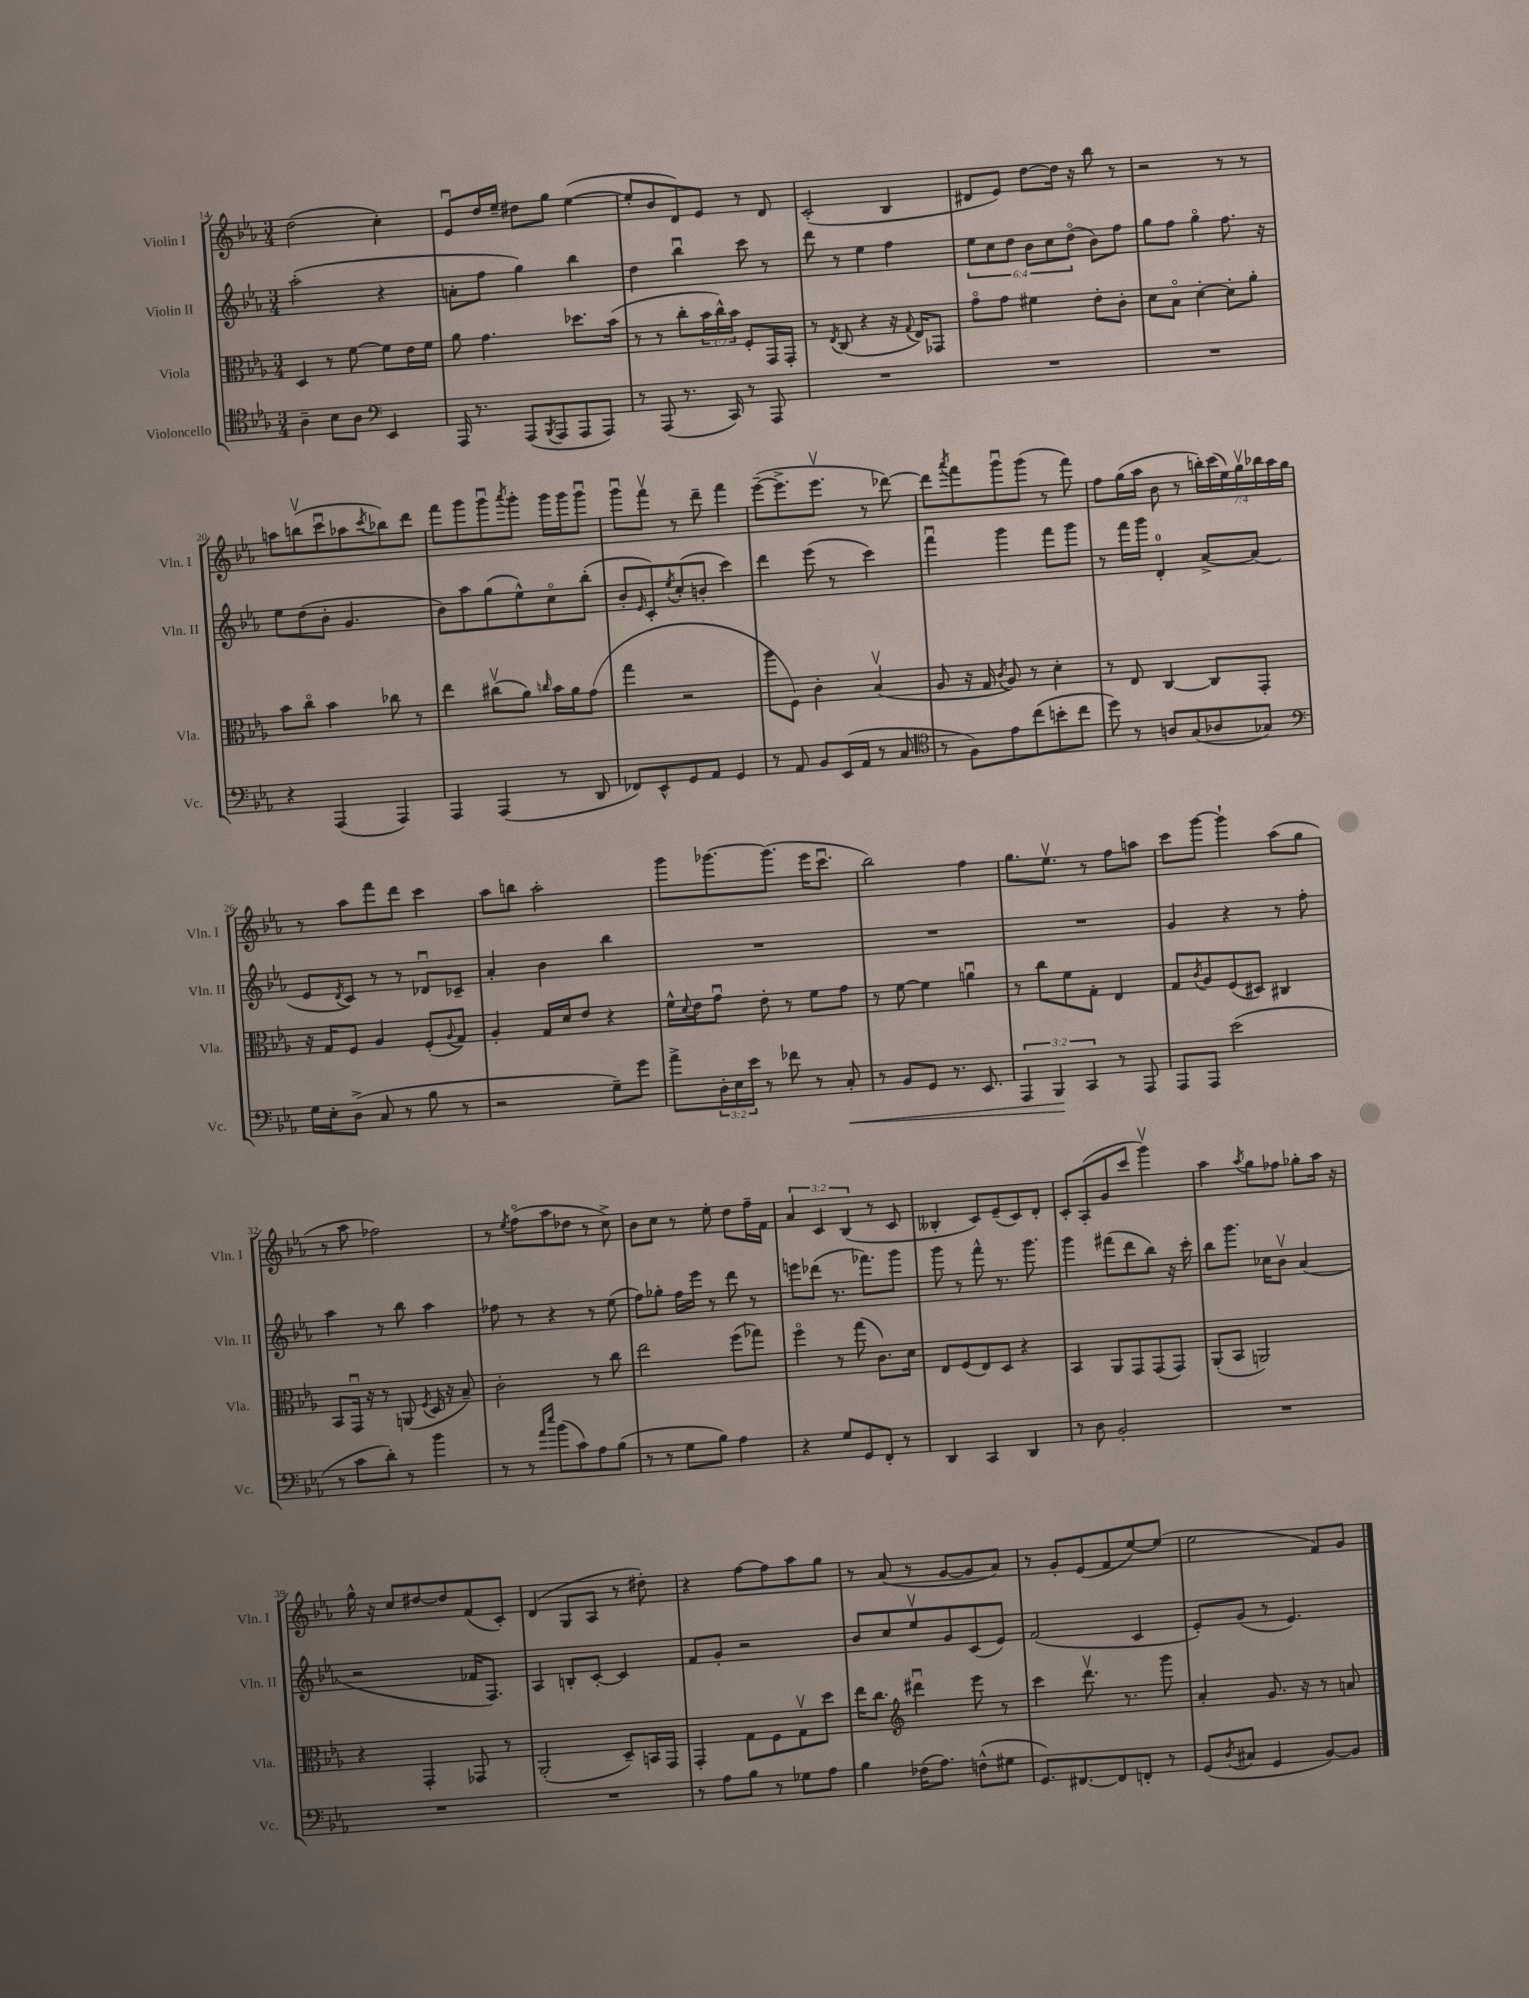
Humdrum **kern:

**kern	**kern	**kern	**kern
*staff4	*staff3	*staff2	*staff1
*clefC4	*clefC3	*clefG2	*clefG2
*k[b-e-a-]	*k[b-e-a-]	*k[b-e-a-]	*k[b-e-a-]
*M3/4	*M3/4	*M3/4	*M3/4
4A-~\	4D/	(2aa-'\	(2dd\
8B-\L	8r	.	.
8A-\J	[8f\	.	.
*clefF4	*	*	*
4EE-/	8f\]L	4r	4cc'\)
.	16e-\L	.	.
.	16f\JJ	.	.
=	=	=	=
16AAA-/	8a-\	8a'\L	8e-u/L
8.r	.	.	.
.	4.g\	8ff\J	16dd/L
.	.	.	16ee-~/JJ
(8AAA-/L	.	4gg\)	8dd#\L
8qBBB-/	.	.	.
8AAA-/	.	.	8gg\J
8AAA-/	8.dd-\L	4bb-\	([4ee-\
8AAA-/J)	.	.	.
.	(16b-\Jk	.	.
=	=	=	=
8r	8r	4dd\	8ee-'/]L
(8AAA-/	8r	.	8b-/
8.r	8cc'\L	4bb-u\	8d/)
.	24b-\L	.	8e-/J
.	24cc^^\)	.	.
16CC/)	.	.	.
.	24b-\JJ	.	.
8r	8F'/L	8ccc\	8r
8AAA-/	16GG/L	8r	8d/
.	16GG'/JJ	.	.
=	=	=	=
2.r	8r	8ddd\	(2c'/
.	8qE-/	.	.
.	(8C/	8r	.
.	4r	4ee-\	.
.	16r	4ff\	4B-/
.	8qqG/	.	.
.	16E-/LK)	.	.
.	8GG-/J	.	.
=	=	=	=
2.r	8go\L	12ee-\L	8d#/L
.	.	12cc\	.
.	8g\J	.	8e-/J)
.	.	12dd\J	.
.	4f#\	12b-\L	[8dd\L
.	.	12cc\	.
.	.	.	16dd\]Jk
.	.	(12ddo\J	.
.	.	.	16r
.	8e-'\L	8b-\L)	8bb-\
.	8c'\J	8ff\J	8r
=	=	=	=
2.r	8d\L	8gg\L	2r
.	8B-o\J	8ff\J	.
.	[4d'\	4ggo\	.
.	8d'\]L	8.ff\	8r
.	8a-'\J	.	8r
.	.	16r	.
=	=	=	=
4r	8b-\L	8ee-\L	8aa\L
.	8cco\J	(8dd\	(8bbv\
(4AAA-/	4b-\	8b-'\J	8cccu\
.	.	4.g/	8aa-\
.	.	.	8qccc/
4AAA-/)	8cc-\	.	8bb-\)
.	8r	.	8ddd\J
=	=	=	=
4AAA-/	4ee-\	8b-\L)	8fff\L
.	.	8aa-\	8ggg\
(4AAA-/	(8cc#v\L	(8gg\	8gggu\
.	.	.	8qaaa-/
.	8a-\J)	8ee-^^\)	8ggg'\J
.	16qqcc/	.	.
8r	16b-\LL	8cco\	16ggg\LL
.	16a-\J	.	16ggg\J
8DD/	(8g\J	(8bb-'\J	8gggu\J
=	=	=	=
8FF-/L)	4gg\	8b-'/L	8gggu\L
.	.	16qqe-/	.
8EE-^^/	.	8c'/)	8fffv\J
.	.	8qee-/	.
8GG/	2r	(8cc'/	8r
8AA-/J	.	8b'/J	8ddd~\
4GG/	.	4ccc\)	4fff\
=	=	=	=
8r	8aa-\L	4ddd\	([8eee-~\L
8AA-/	8F\J)	.	8.eee-^\]
8BB-/L	4c'\	(8eee-\	.
.	.	.	8.eee-v\J
(16EE-/L	.	8r	.
16AA-/JJ	.	.	.
8r	(4B-v/	4ccc\)	8r
8C/	.	.	[8ddd-\)
=	=	=	=
*clefC4	*	*	*
8r	8A-/	4fffu\	8ddd-\]L
.	.	.	8qaaa-/
8F\L)	16r	.	8fff\
.	16G/	.	.
.	8qc/	.	.
8e-\	8A-/)	4ggg\	8gggu\
(8cc\	8r	.	(8ggg\J
8b'\	4d'\	8fff\L	8r
8cc\J	.	8ggg\J	8fff\)
=	=	=	=
8dd\)	8r	8r	8ff\L
8r	8E-/	16fff\LL	(16gg\L
.	.	16ggg\JJ	16aa-\JJ
8A/L	[4C/	4d'/	8b-\
(8G/	.	.	8r
8A-/	8C/]L	[8a-^/L	28bb'\LL)
.	.	.	(28ccc\
.	.	.	28ee-\)
.	.	.	28ggv\
8G-/J)	8GG'/J	(8a-/]J	.
.	.	.	28bb-\
.	.	.	28aa-\
.	.	.	28gg\JJ
=	=	=	=
*clefF4	*	*	*
16G\LL	16r	8e-/L	8r
16E-'\J	16G/LK	.	.
.	.	8qd/	.
(8D^\J	8F/J	8c/J)	8aa-\L
8C/	4A-/	8r	8fff\
8r	.	8r	8ddd\J
8B-\	(8F'/L	8d-u/L	4ccc\
.	8qqA-/	.	.
8r	8G/J)	8c-~/J	.
=	=	=	=
2r	4A-'/	4a-'/	8aa-\L
.	.	.	8bb\J
.	16G/LL	4b-\	2aa-'\
.	16d/J	.	.
.	8e-/J	.	.
8G~\L)	4r	4bb-\	.
8g\J	.	.	.
=	=	=	=
8a-^\L	16f^^\LL	2.r	8ggg\L
.	8qqd/	.	.
.	16e-\J	.	.
24D'\L	8gu\J	.	[8.ggg-\
24E-\	.	.	.
24e-\JJ	.	.	.
8r	8e-'\	.	.
.	.	.	(8.ggg-\]J
8f-\	8r	.	.
8r	8f\L	.	16eee-\LK
.	.	.	8.cccu\J
8C'/	8g\J	.	.
=	=	=	=
8r	8r	2.r	2bb-\)
8BB-/L	[8f\	.	.
8GG/J	4f\]	.	.
8.r	.	.	.
.	4au\	.	4ff\
8.EE-/	.	.	.
=	=	=	=
6AAA-/	8r	2.r	8.gg\L
.	8cc\L	.	.
6BBB-/	.	.	.
.	.	.	8.ee-v\J
.	8f\	.	.
6CC/	.	.	.
.	8G'\J	.	8r
8r	4E-/	.	8ff\L
8AAA-/	.	.	8aa\J
=	=	=	=
8AAA-/L	8G/L	4g/	8ccc\L
.	8qc/	.	.
8AAA-/J	8A-/	.	[8ggg\J
(2e-\	(8F/	4r	4ggg`\]
.	8D#/J)	.	.
.	4C#/	8r	(8aa-\L
.	.	8ff'\	8gg\J
=	=	=	=
8r	8BB-/L	4aa-\	8r
8c\L	16GGu/Jk	.	8aa-\
.	16r	.	.
8d'\J)	8r	8r	2ff-\)
8r	(8AA/	8bb-\	.
.	8qF/	.	.
4b-\	16D/	4aa-\	.
.	16r	.	.
.	8B-~/)	.	.
=	=	=	=
8r	2c'\	8ff-\	8r
.	.	.	8qee-/
8r	.	8r	(8ffo\L
16qqa-/LL	.	.	.
16qqee-/JJ	.	.	.
(8b-\L	.	4r	8aa-\
8c\)	.	.	8dd-\J
8A-\	8r	8r	8r
(8B-\J	8cc\	(8ee-\	8cc^\)
=	=	=	=
8r	2ee-\	8ff\L)	8b-\L
8r	.	8gg-'\J	8cc\J
8G\L	.	16ff\LL	8r
.	.	16eee-\JJ	.
8B-\J)	.	8r	8ee-'\
4A-\	(8ff\L	8ddd\	8dd\L
.	8gg-\J)	8r	16ff~\L
.	.	.	16f\JJ
=	=	=	=
4r	4ffo\	8eee\L	6a-/
.	.	(8ddd-\J	.
.	.	.	6c/
8G/L	8r	8.r	.
.	.	.	(6B-/
8GG/	(8gg\	.	.
.	.	8.fff-\L)	.
8FF'/J	8.c\L)	.	8r
8r	.	8ggg\J	8c/
.	16d\Jk	.	.
=	=	=	=
4DD/	8E-/L	8ggg\	4B--'/
.	(8F/	8r	.
4CC/	8E-/)	8fff^^\	8c/L)
.	8D/J	8.r	(8e-~/
4DD/	4r	.	8c/)
.	.	8.ggg\	.
.	.	.	8d'/J
=	=	=	=
8r	4BB-/	4ggg\	8c'/L
8D\	.	.	(8A-'/
2BB-'/	8AA-/L	(8fff#\L	8g/
.	8GG/	8ddd\	8ccc/J
.	(8GG/	8bb-\J)	4gggv\)
.	8GG/J)	16r	.
.	.	16ccc'\	.
=	=	=	=
2.r	(8AA-'/L	8bb-\L	4aa-\
.	8BB-/J	8.ggg\J	.
.	.	.	8qaa-/
.	2AA/)	.	8gg\L
.	.	16cc-\LK	.
.	.	8b-v\J	8ff-\J
.	.	(4a-/	8gg-'\L
.	.	.	16aa-\Jk
.	.	.	16r
=	=	=	=
2.r	4r	2r	16gg^^\
.	.	.	16r
.	.	.	8cc/L
.	4GG'/	.	[8dd#/
.	.	.	8dd#/]
.	8GG-/	16f-/LK	(8f/
.	.	8.F/J)	.
.	8r	.	8c'/J)
=	=	=	=
2.r	(2AA-'/	4A-/	(4d/
.	.	8B'/L	8G/L
.	.	[8c'/J	8A-/J
.	8D~/L)	4c/]	8r
.	16BB/L	.	8dd#'\)
.	16GG/JJ	.	.
=	=	=	=
8r	4GG'/	8f/L	4r
8A-\L	.	8g'/J	.
8B-\J	8G\L	2r	[8ff\L
8r	8F\	.	8ff\]
8G-\L	8Gv\	.	8aa-\
8A-\J	8dd\J	.	8gg\J
=	=	=	=
4B-\	16ee-\LK	8b-/L	8r
.	8.cc\J	.	.
.	.	8cc/	(8a-/
*	*clefG2	*	*
(16F-\LK	4ddd#u\	8ee-v/	8r
8.A-\J)	.	.	.
.	.	8g/	[8g/L
(8F^^\L	8eee-\	(8c/	8g/]
8G#\J	8r	8e-/J)	8a-/J)
=	=	=	=
8.GG/L)	4ccc\	(2f/	8r
.	.	.	8g'/L
[8.FF#/	.	.	.
.	8.dddv\	.	(8e-/
8FF#/]	.	.	8f/
.	8.r	.	.
8FF'/J	.	4c/	[8ee-/)
8r	8ggg\	.	(8ee-/]J
=	=	=	=
(8GG/L	4a-'/	8e-'/L)	2ee-\
8qD/	.	.	.
8C#/J	.	(8g/J	.
4GG/	8.g/	8r	.
.	.	4.e-/)	.
.	16r	.	.
[8BB-/L)	8r	.	8f/L)
8BB-/]J	8a/	.	8g/J
==	==	==	==
*-	*-	*-	*-
